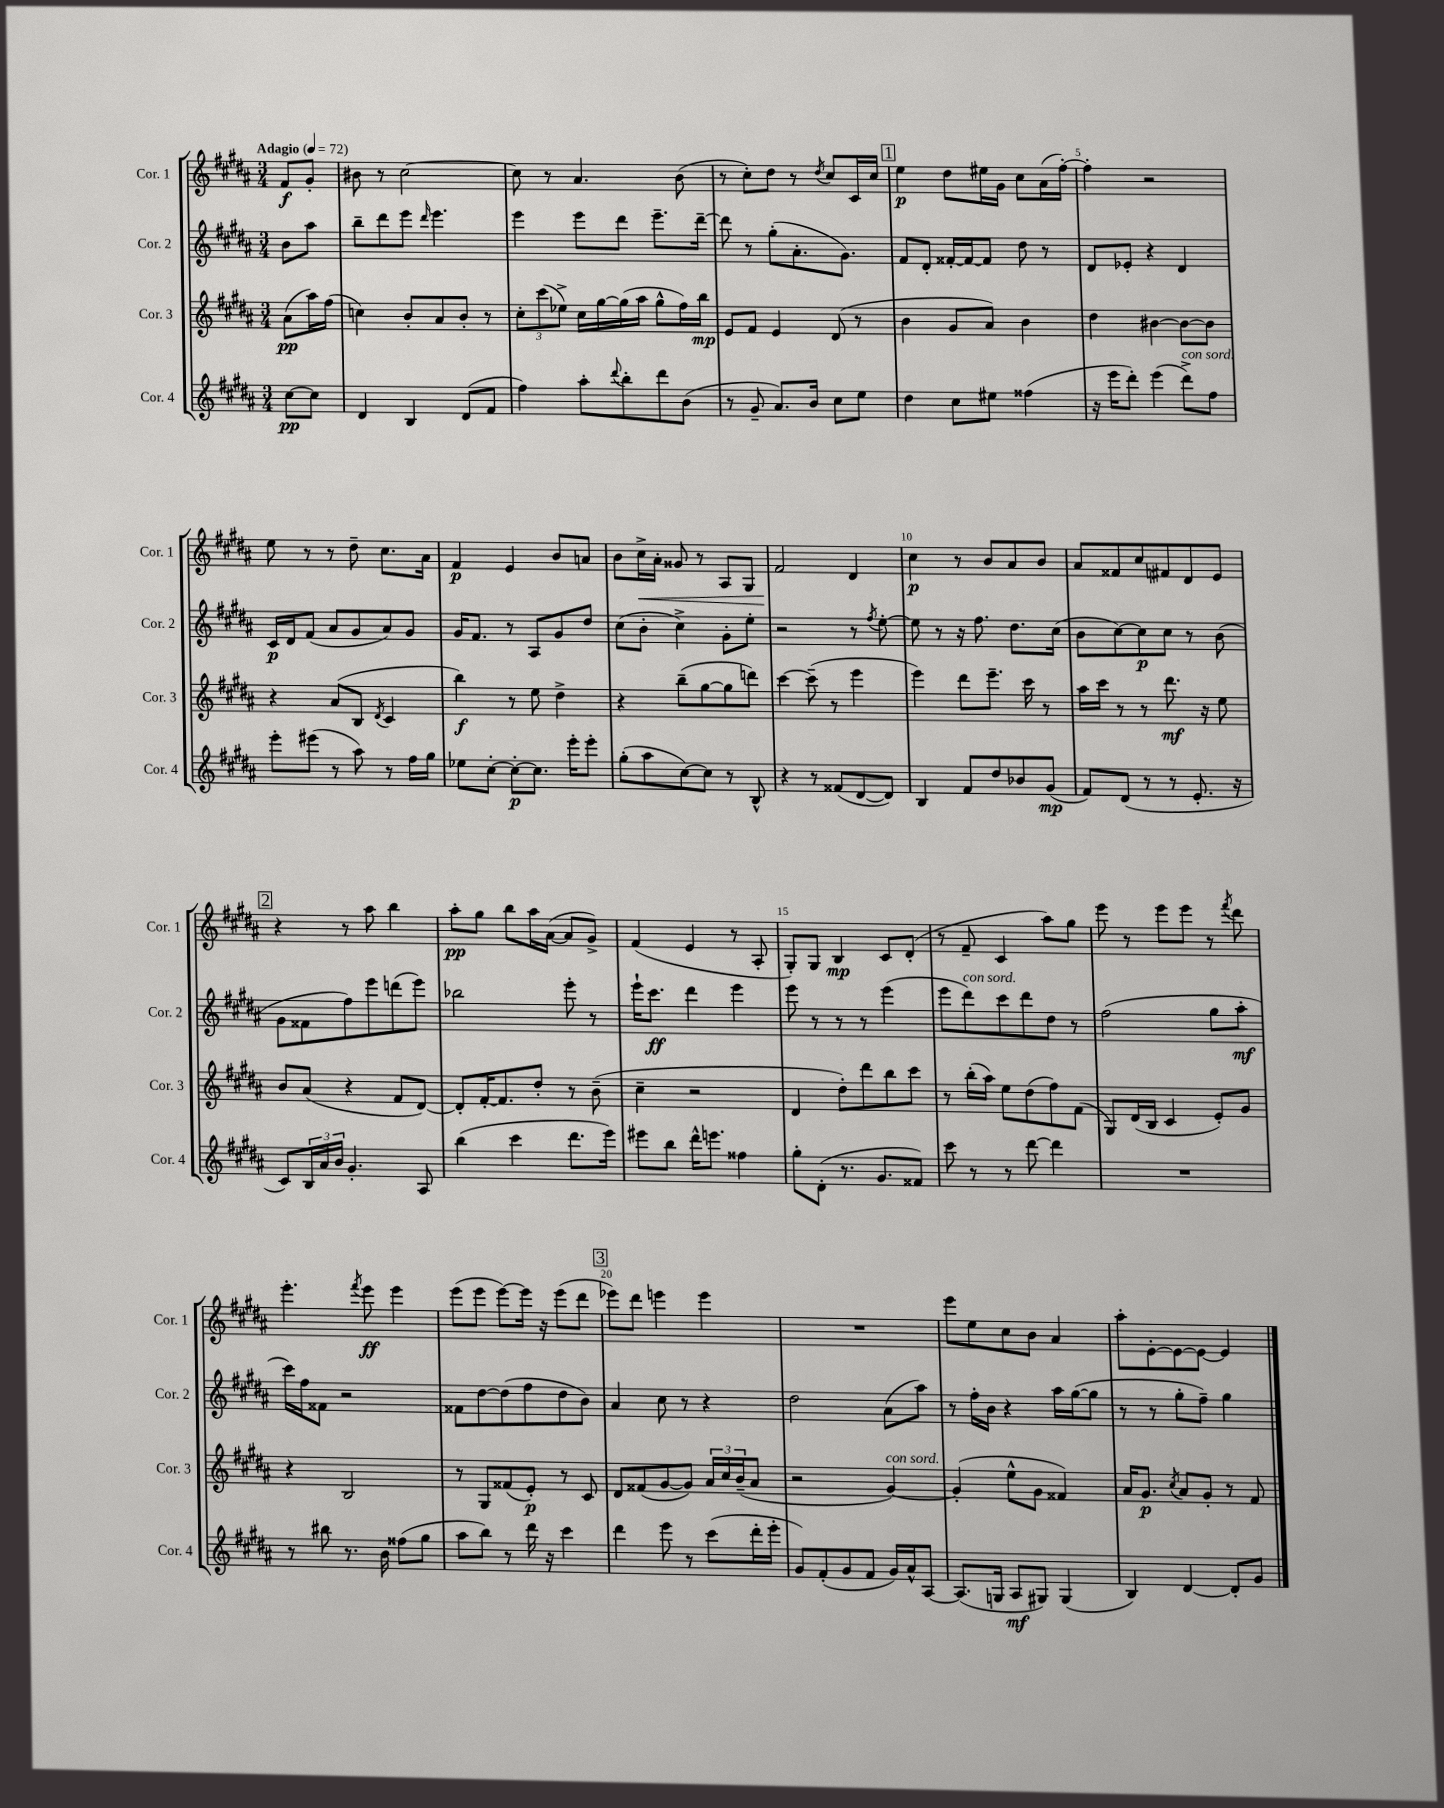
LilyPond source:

<<
\new StaffGroup <<
\new Staff = "s0" \with { instrumentName = "Cor. 1" shortInstrumentName = "Cor. 1" } {
    \clef treble \key b \major \numericTimeSignature \time 3/4 \partial 4 \tempo "Adagio" 4 = 72
    fis'8\f gis'8-. |
    bis'8 r8 cis''2~ |
    cis''8 r8 ais'4. b'8( |
    r8 cis''8-.) dis''8 r8 \acciaccatura { dis''8 } cis''8 cis'16 cis''16 |
    \mark \markup { \box "1" } e''4\p dis''8 eis''16 gis'16 cis''8 ais'16( fis''16~-.) |
    fis''4-. r2 |
    e''8 r8 r8 dis''8-- cis''8. ais'16 |
    fis'4\p e'4 b'8 a'8 |
    b'8 cis''16->\< ais'16-. gisis'8 r8 ais8 gis8 |
    fis'2\! dis'4 |
    cis''4\p r8 b'8 ais'8 b'8 |
    ais'8 fisis'8 cis''8 fis'8 dis'8 e'8 |
    \mark \markup { \box "2" } r4 r8 ais''8 b''4 |
    ais''8-.\pp gis''8 b''8 ais''16 ais'16~( ais'8 gis'8->) |
    fis'4( e'4 r8 ais8-. |
    gis8-.) gis8 b4\mp cis'8 dis'8-.( |
    r8 fis'8-- cis'4 ais''8) gis''8 |
    e'''8 r8 e'''8 e'''8 r8 \acciaccatura { fis'''8 } dis'''8 |
    e'''4.-. \acciaccatura { fis'''8 } e'''8\ff e'''4 |
    e'''8( e'''8 e'''8~) e'''16 r16 e'''8( dis'''8 |
    \mark \markup { \box "3" } ees'''8) dis'''8 e'''4 e'''4 |
    R2. |
    e'''8 e''8 cis''8 b'8 ais'4 |
    ais''8-. e'8~-. e'8~ e'8~ e'4 \bar "|." |
}
\new Staff = "s1" \with { instrumentName = "Cor. 2" shortInstrumentName = "Cor. 2" } {
    \clef treble \key b \major \numericTimeSignature \time 3/4 \partial 4
    b'8 ais''8 |
    b''8-- dis'''8 e'''8 \grace { dis'''16 } e'''4. |
    e'''4 e'''8 dis'''8 e'''8.-- dis'''16~-- |
    dis'''8 r8 gis''8-.( ais'8.-. gis'8.) |
    \mark \markup { \box "1" } fis'8 dis'8-. fisis'16~-. fisis'16~ fisis'8 dis''8 r8 |
    dis'8 ees'8-. r4 dis'4 |
    cis'16\p dis'16 fis'8( ais'8 gis'8 ais'8) gis'8 |
    gis'16 fis'8. r8 ais8 gis'8 dis''8 |
    cis''8( b'8-. cis''4->) gis'8-. e''8-. |
    r2 r8 \acciaccatura { fis''8 } e''8~-. |
    e''8 r8 r16 fis''8. dis''8. cis''16( |
    b'8 cis''8~) cis''8\p cis''8 r8 b'8( |
    \mark \markup { \box "2" } gis'8 fisis'8 fis''8) e'''8 d'''8( e'''8) |
    bes''2 e'''8-. r8 |
    e'''16-! cis'''8.\ff dis'''4 e'''4 |
    e'''8 r8 r8 r8 e'''4( |
    e'''8 dis'''8^\markup { \italic "con sord." }) cis'''8 dis'''8 dis''8 r8 |
    fis''2( gis''8 ais''8-.\mf |
    cis'''16) fis''16 fisis'8 r2 |
    fisis'8 dis''8~ dis''8( fis''8 dis''8 b'8) |
    \mark \markup { \box "3" } ais'4 cis''8 r8 r4 |
    dis''2 ais'8( ais''8) |
    r8 fis''16-. b'16 r4 ais''16 gis''16~( gis''8 |
    r8 r8 gis''8-. fis''8--) gis''4 \bar "|." |
}
\new Staff = "s2" \with { instrumentName = "Cor. 3" shortInstrumentName = "Cor. 3" } {
    \clef treble \key b \major \numericTimeSignature \time 3/4 \partial 4
    ais'8\pp( ais''16) fis''16( |
    c''4) b'8-. ais'8 b'8-. r8 |
    \tuplet 3/2 { cis''8-. cis'''8( ees''8->) } cis''16 gis''16~ gis''16( ais''16 gis''8-^ fis''16) b''16\mp |
    e'8 fis'8 e'4 dis'8( r8 |
    \mark \markup { \box "1" } b'4 gis'8 ais'8) b'4 |
    dis''4 bis'4~ bis'8~ bis'8 |
    r4 ais'8( b8 \acciaccatura { dis'8 } cis'4 |
    b''4\f) r8 e''8 dis''4-> |
    r4 b''8--( gis''8~ gis''8 d'''8) |
    cis'''4~ cis'''8--( r8 e'''4 |
    e'''4) dis'''8 e'''8.-- cis'''16 r8 |
    ais''16 cis'''16 r8 r8 dis'''8.\mf r16 e''8 |
    \mark \markup { \box "2" } b'8 ais'8( r4 fis'8 dis'8~) |
    dis'8-. fis'16~-. fis'8. dis''8-. r8 b'8--( |
    cis''4-- r2 |
    dis'4 dis''8-.) dis'''8 b''8 cis'''8 |
    r8 b''16-.( ais''16) e''8 dis''8( fis''8) fis'8( |
    gis8) dis'16( b16 cis'4 e'8-.) gis'8 |
    r4 b2 |
    r8 gis8 fisis'8( e'8-.\p) r8 cis'8 |
    \mark \markup { \box "3" } dis'8 fisis'8( gis'8~ gis'8) \tuplet 3/2 { ais'16 cis''16 b'16--( } ais'8 |
    r2 gis'4~^\markup { \italic "con sord." }) |
    gis'4-.( e''8-^ gis'8 fisis'4) |
    ais'16 gis'8.\p \acciaccatura { cis''8 } ais'8 gis'8-. r8 fis'8 \bar "|." |
}
\new Staff = "s3" \with { instrumentName = "Cor. 4" shortInstrumentName = "Cor. 4" } {
    \clef treble \key b \major \numericTimeSignature \time 3/4 \partial 4
    cis''8~\pp cis''8 |
    dis'4 b4 dis'8( fis'8 |
    fis''4) ais''8-. \appoggiatura { dis'''8 } b''8-. dis'''8 b'8( |
    r8 gis'8-- ais'8.) b'16 cis''8 e''8 |
    \mark \markup { \box "1" } dis''4 cis''8 eis''8 fisis''4( |
    r16 e'''16 dis'''8-.) e'''4( dis'''8->^\markup { \italic "con sord." }) fis''8 |
    e'''8-. eis'''8( r8 ais''8) r8 fis''16 gis''16 |
    ees''8 cis''8~-. cis''8~-.\p cis''8. e'''16-. e'''8-. |
    gis''8-.( ais''8 cis''8~) cis''8 r8 b8-^ |
    r4 r8 fisis'8( dis'8~ dis'8) |
    b4 fis'8 dis''8 bes'8 gis'8\mp( |
    fis'8) dis'8( r8 r8 e'8.-. r16 |
    \mark \markup { \box "2" } cis'8) \tuplet 3/2 { b16 ais'16 b'16 } gis'4.-. ais8 |
    b''4( cis'''4 dis'''8. e'''16) |
    eis'''8 b''8 dis'''16-^ e'''8. fisis''4 |
    gis''8-. dis'8-.( r8. gis'8. fisis'8) |
    cis'''8 r8 r8 dis'''8~ dis'''4 |
    R2. |
    r8 bis''8 r8. b'16 fisis''8( gis''8 |
    ais''8 b''8) r8 dis'''16 r16 cis'''4 |
    \mark \markup { \box "3" } dis'''4 e'''8 r8 cis'''8( dis'''16-. e'''16-. |
    gis'8) fis'8-.( gis'8 fis'8 gis'16) ais'16-^ ais8~ |
    ais8.( g16 ais8\mf gis8) gis4( |
    b4) dis'4~ dis'8-. gis'8 \bar "|." |
}
>>
>>
\layout { \context { \Score \override BarNumber.break-visibility = ##(#f #t #t) barNumberVisibility = #(every-nth-bar-number-visible 5) } }
